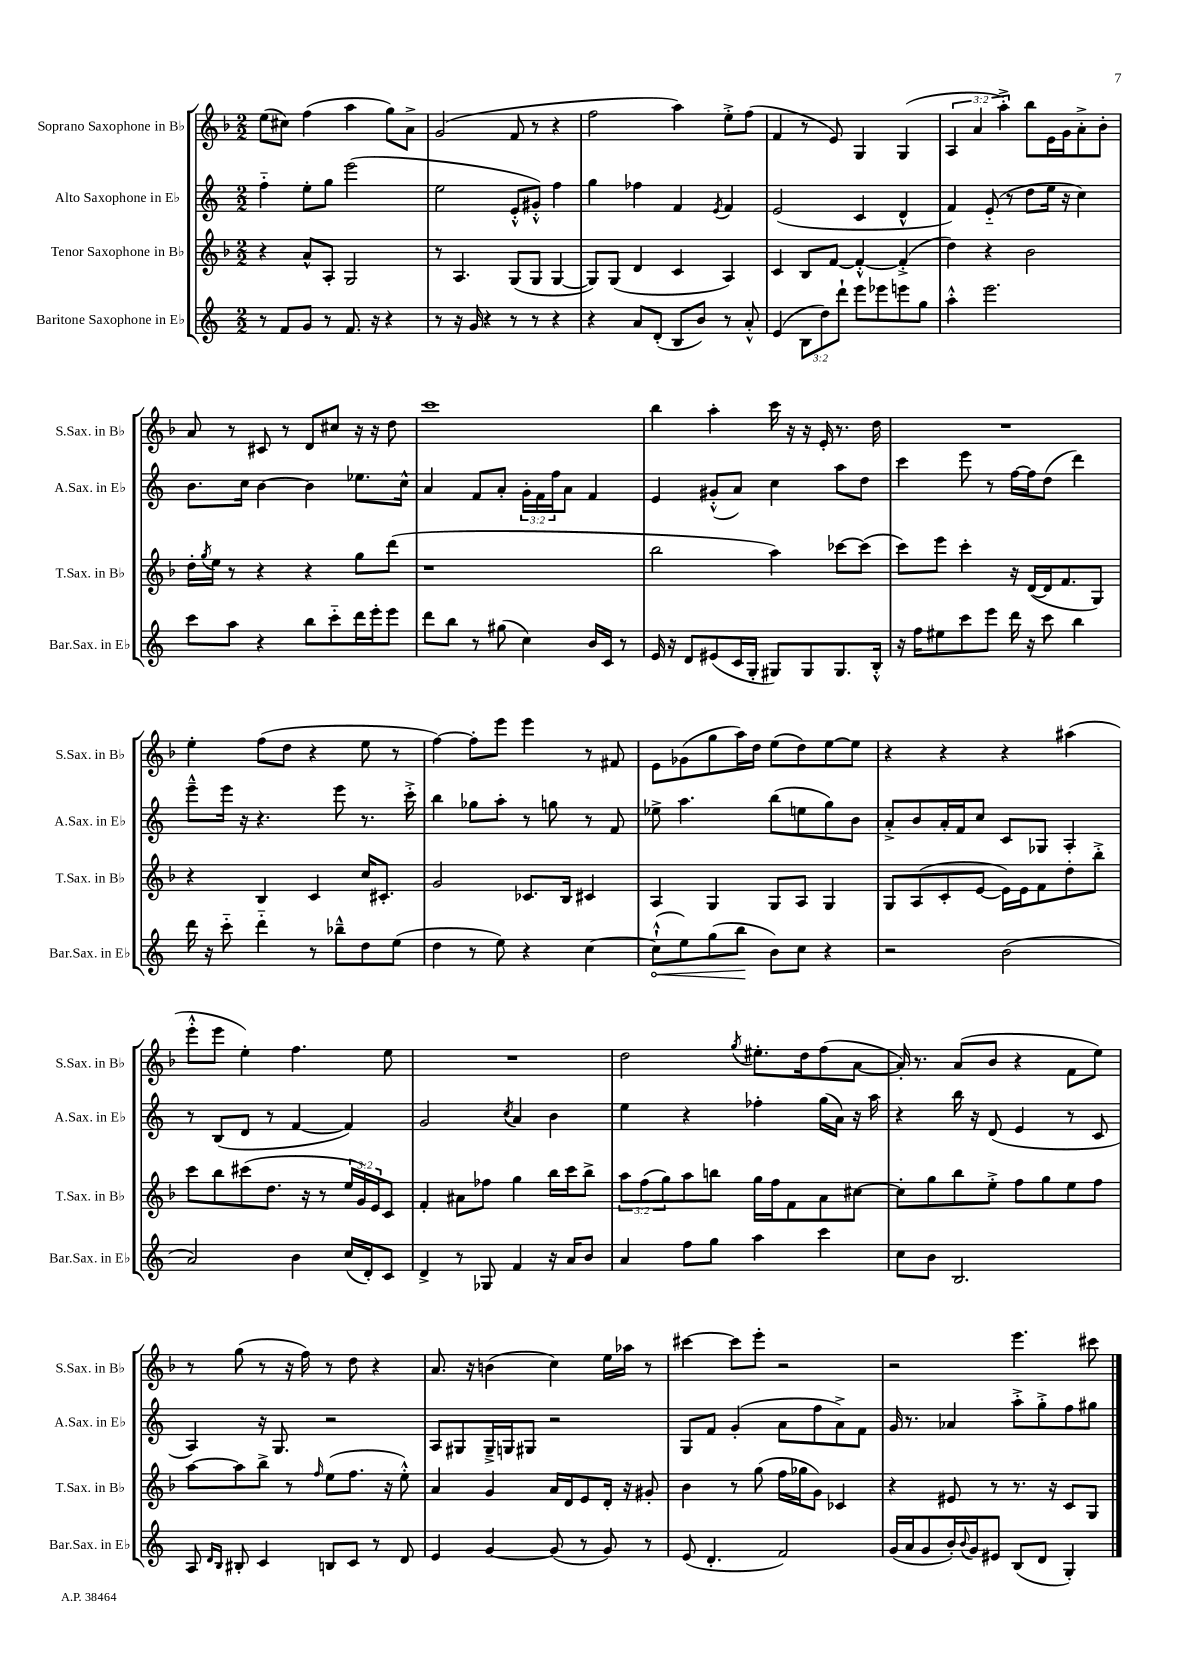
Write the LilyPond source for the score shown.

<<
\new StaffGroup <<
\new Staff = "s0" \with { instrumentName = "Soprano Saxophone in Bb" shortInstrumentName = "S.Sax. in Bb" } {
    \clef treble \key f \major \numericTimeSignature \time 2/2 \override Staff.TupletNumber.text = #tuplet-number::calc-fraction-text
    e''8( cis''8) f''4( a''4 g''8) a'8-> |
    g'2( f'8 r8 r4 |
    f''2 a''4) e''8-.-> f''8( |
    f'4 r8 e'8) g4 g4( |
    \tuplet 3/2 { a4 a'4 a''4-.->) } bes''8 e'16 g'16 a'8-.-> bes'8-. |
    a'8 r8 cis'8 r8 d'8 cis''8 r16 r16 d''8 |
    c'''1 |
    bes''4 a''4-. c'''16 r16 r16 e'16-. r8. d''16 |
    R1 |
    e''4-. f''8( d''8 r4 e''8 r8 |
    f''4~) f''8-. e'''8 e'''4 r8 fis'8 |
    e'8 ges'8( g''8 a''16) d''16 e''8( d''8) e''8~ e''8 |
    r4 r4 r4 ais''4( |
    e'''8-.-^ e'''8 e''4-.) f''4. e''8 |
    R1 |
    d''2 \acciaccatura { g''8 } eis''8.-. d''16 f''8( a'8~ |
    a'16-.) r8. a'8( bes'8 r4 f'8 e''8) |
    r8 g''8( r8 r16 f''16) r8 d''8 r4 |
    a'8. r16 b'4( c''4) e''16 aes''16 r8 |
    cis'''4~ cis'''8 e'''8-. r2 |
    r2 e'''4. cis'''8 \bar "|." |
}
\new Staff = "s1" \with { instrumentName = "Alto Saxophone in Eb" shortInstrumentName = "A.Sax. in Eb" } {
    \clef treble \key c \major \numericTimeSignature \time 2/2 \override Staff.TupletNumber.text = #tuplet-number::calc-fraction-text
    f''4-_ e''8-. g''8 e'''2( |
    e''2 e'8-.-^ gis'8-.-^) f''4 |
    g''4 fes''4 f'4 \acciaccatura { e'8 } f'4 |
    e'2( c'4 d'4-^ |
    f'4) e'8-_( r8 d''8 e''16 r16 c''4) |
    b'8. c''16 b'4~ b'4 ees''8. c''16-^ |
    a'4 f'8 a'8-. \tuplet 3/2 { g'16-. f'16 f''16 } a'8 f'4 |
    e'4 gis'8-.-^( a'8) c''4 a''8 d''8 |
    c'''4 e'''8 r8 f''16~ f''16 d''8( d'''4) |
    e'''8---^ e'''16 r16 r4. e'''8 r8. c'''16-.-> |
    b''4 ges''8 a''8-. r8 g''8 r8 f'8 |
    ees''8-> a''4. b''8( e''8 g''8) b'8 |
    a'8-.-> b'8 a'16-. f'16 c''8 c'8 ges8 a4-. |
    r8 b8( d'8 r8 f'4~ f'4) |
    g'2 \acciaccatura { c''8 } a'4 b'4 |
    e''4 r4 fes''4-. g''16( a'16) r16 a''16 |
    r4 b''16 r16 d'8( e'4 r8 c'8 |
    a4) r16 g8. r2 |
    a8 gis8 gis16---> g16 gis8 r2 |
    g8 f'8 g'4-.( a'8 f''8 a'8->) f'8 |
    g'16 r8. aes'4 a''8-.-> g''8-.-> f''8 gis''8 \bar "|." |
}
\new Staff = "s2" \with { instrumentName = "Tenor Saxophone in Bb" shortInstrumentName = "T.Sax. in Bb" } {
    \clef treble \key f \major \numericTimeSignature \time 2/2 \override Staff.TupletNumber.text = #tuplet-number::calc-fraction-text
    r4 a'8-^ a8-. g2 |
    r8 a4. g8( g8 g4~ |
    g8) g8( d'4 c'4 a4) |
    c'4 bes8 f'8~ f'4~-.-^ f'4-.->( |
    d''4) r4 bes'2 |
    d''16-. \acciaccatura { g''8 } e''16 r8 r4 r4 g''8 d'''8( |
    r1 |
    bes''2 a''4) ces'''8~ ces'''8( |
    c'''8) e'''8 c'''4-. r16 d'16~( d'16 f'8. g8) |
    r4 bes4 c'4 c''16 cis'8.-. |
    g'2 ces'8. bes16 cis'4 |
    a4 g4 g8 a8 g4 |
    g8 a8( c'8-. e'8~ e'16) e'16 f'8 d''8-. bes''8-.-> |
    c'''8 bes''8 cis'''8( d''8. r16 r8 \tuplet 3/2 { e''16 g'16) e'16 } c'8 |
    f'4-. ais'8 fes''8 g''4 bes''16 c'''16 bes''8-> |
    \tuplet 3/2 { a''8 f''8( g''8) } a''8 b''8 g''16 f''16 f'8 a'8 cis''8~ |
    cis''8-. g''8 bes''8 e''8-.-> f''8 g''8 e''8 f''8 |
    a''8~ a''8 bes''8-> r8 \grace { f''16 } e''8( f''8. r16 e''8-.-^) |
    a'4 g'4 a'16 d'16 e'8 d'16-. r16 gis'8-. |
    bes'4 r8 g''8( f''16 ges''16 g'8) ces'4 |
    r4 eis'8 r8 r8. r16 c'8 g8 \bar "|." |
}
\new Staff = "s3" \with { instrumentName = "Baritone Saxophone in Eb" shortInstrumentName = "Bar.Sax. in Eb" } {
    \clef treble \key c \major \numericTimeSignature \time 2/2 \override Staff.TupletNumber.text = #tuplet-number::calc-fraction-text
    r8 f'8 g'8 r8 f'8. r16 r4 |
    r8 r16 g'16 r4 r8 r8 r4 |
    r4 a'8 d'8-.( b8 b'8) r8 a'8-.-^ |
    e'4( \tuplet 3/2 { b8 d''8) d'''8-! } e'''8 ees'''8 e'''8 g''8 |
    a''4-.-^ e'''2. |
    c'''8 a''8 r4 b''8 c'''8-_ d'''16 e'''16-. e'''8 |
    d'''8 b''8 r8 gis''8( c''4) b'16 c'16 r8 |
    e'16 r16 d'8 eis'8( c'16 g16-. gis8) gis8 gis8. b16-.-^ |
    r16 f''16 eis''8 c'''8 e'''8 d'''16 r16 c'''8 b''4 |
    d'''16 r16 c'''8-_ d'''4-_ r8 bes''8---^ d''8 e''8( |
    d''4 r8 e''8) r4 c''4~ |
    \once \override Hairpin.circled-tip = ##t c''8-!-^\<( e''8) g''8( b''8\! b'8) c''8 r4 |
    r2 b'2( |
    a'2) b'4 c''16( d'16-.) c'8 |
    d'4-> r8 ges8 f'4 r16 a'16 b'8 |
    a'4 f''8 g''8 a''4 c'''4 |
    c''8 b'8 b2. |
    a8 \grace { d'16 b16 } bis8-. c'4 b8 c'8 r8 d'8 |
    e'4 g'4~ g'8( r8 g'8) r8 |
    e'8( d'4.-. f'2) |
    g'16( a'16 g'8 b'16-.) \appoggiatura { b'8 } g'16 eis'8 b8( d'8 g4-.) \bar "|." |
}
>>
>>
\layout { \context { \Score \remove "Bar_number_engraver" } }
